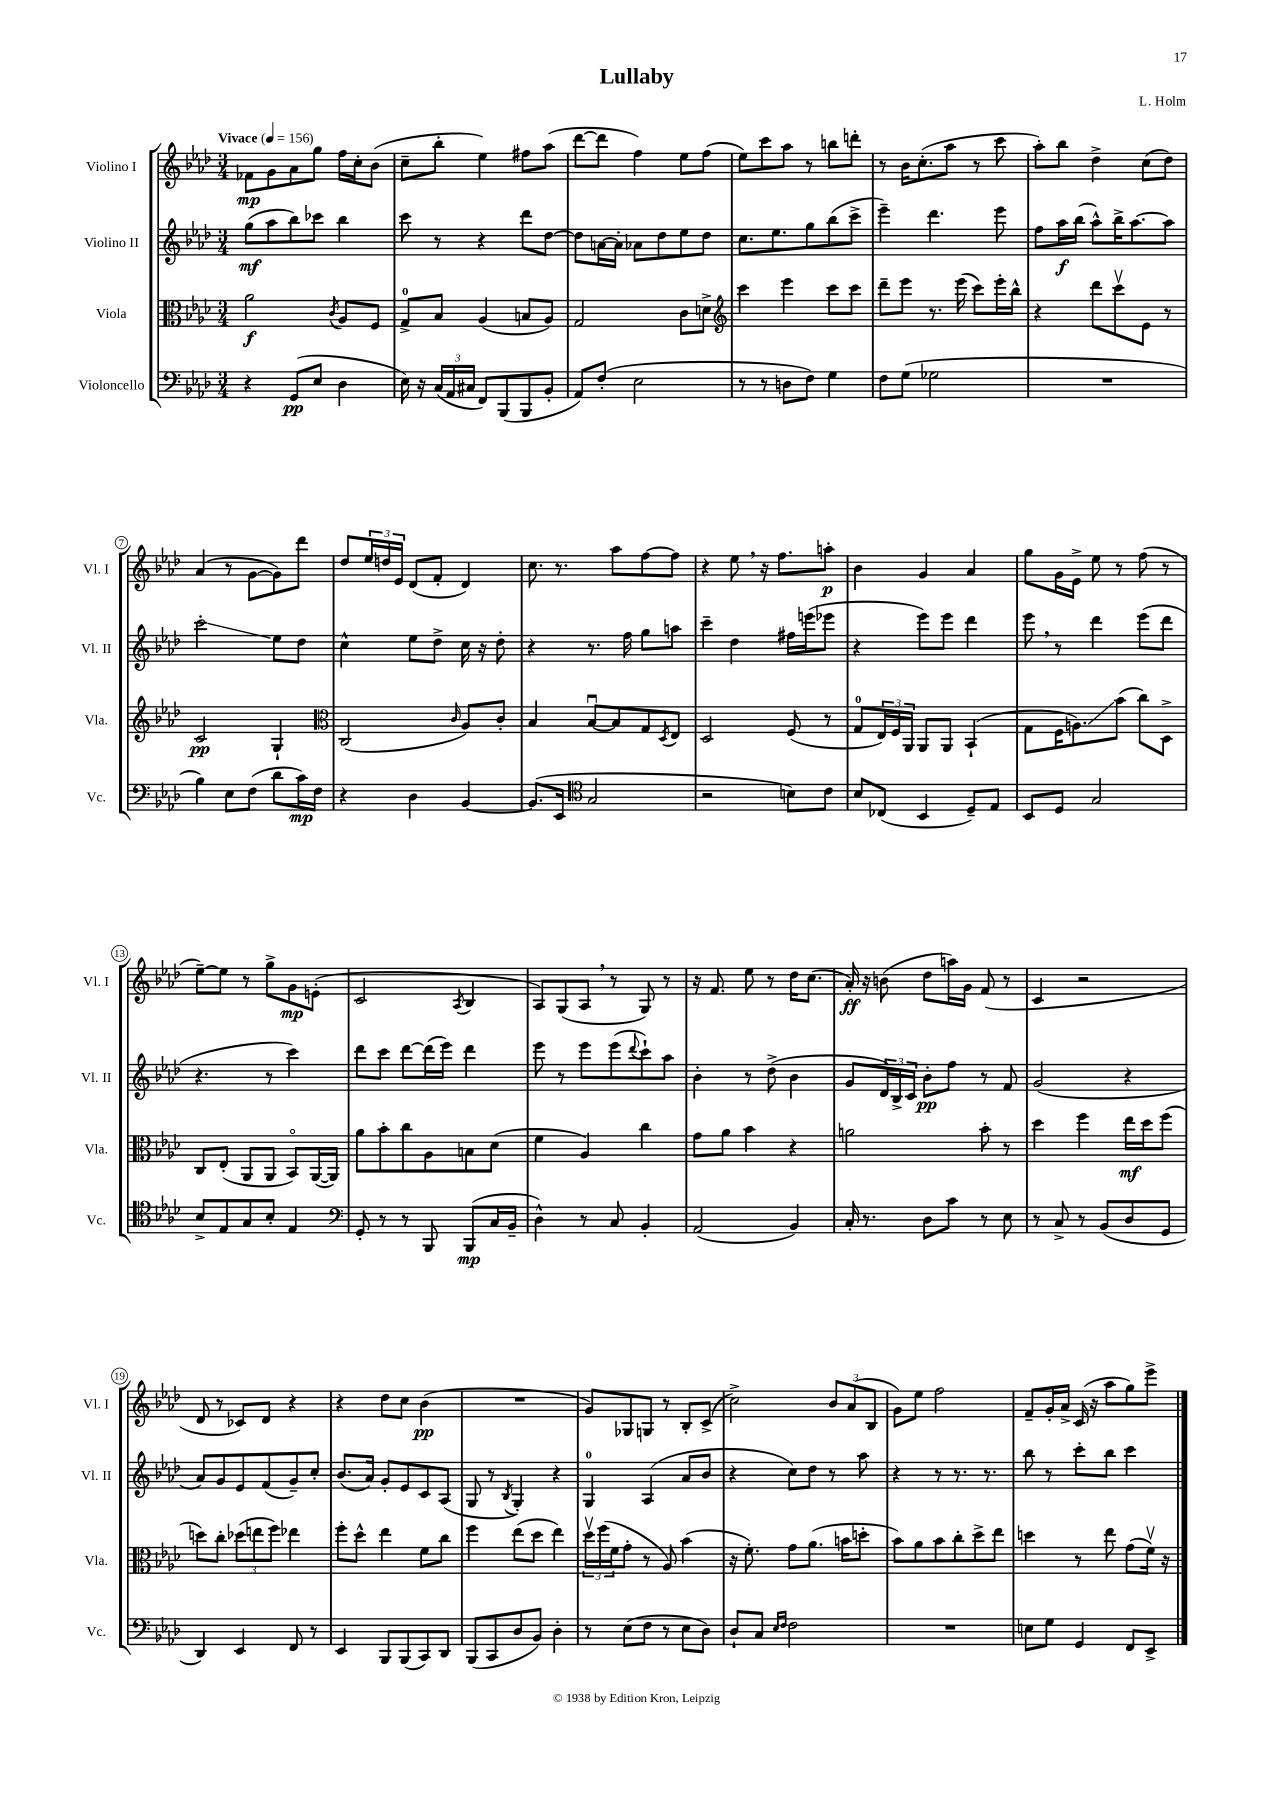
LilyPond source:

\header { title = "Lullaby" composer = "L. Holm" }
<<
\new StaffGroup <<
\new Staff = "s0" \with { instrumentName = "Violino I" shortInstrumentName = "Vl. I" } {
    \clef treble \key aes \major \numericTimeSignature \time 3/4 \tempo "Vivace" 4 = 156
    fes'8\mp g'8 aes'8 g''8 f''16 c''16-. bes'8( |
    c''8-- bes''8-. ees''4) fis''8 aes''8( |
    des'''8~ des'''8 f''4) ees''8 f''8( |
    ees''8) c'''8 aes''8 r8 b''8 d'''8-. |
    r8 bes'16 c''8.-.( aes''8 r8 c'''8 |
    aes''8-.) bes''8 des''4-> c''8( des''8) |
    aes'4( r8 g'8~ g'8) des'''8 |
    des''8 \tuplet 3/2 { ees''16 d''16 ees'16 } des'8( f'8-. des'4) |
    c''8. r8. aes''8 f''8~ f''8 |
    r4 ees''8 \breathe r16 f''8. a''8-.\p |
    bes'4 g'4 aes'4 |
    g''8 g'16 ees'16-> ees''8 r8 f''8( r8 |
    ees''8~--) ees''8 r8 g''8-> g'8\mp e'8-.( |
    c'2 \acciaccatura { aes8 } bes4 |
    aes8) g8( aes8 \breathe r8 g8) r8 |
    r16 f'8. ees''8 r8 des''16 c''8.( |
    aes'16-.\ff) r16 b'8( des''8 a''16) g'16 f'8( r8 |
    c'4 r2 |
    des'8 r8 ces'8) des'8 r4 |
    r4 des''8 c''8 bes'4\pp( |
    R2. |
    g'8) ges8 g8 r8 bes8-. c'8->( |
    c''2->) \tuplet 3/2 { bes'8 aes'8( bes8 } |
    g'8) ees''8 f''2 |
    f'8-- g'16-. aes'16-> c'16( r16 aes''8 g''8) ees'''8-> \bar "|." |
}
\new Staff = "s1" \with { instrumentName = "Violino II" shortInstrumentName = "Vl. II" } {
    \clef treble \key aes \major \numericTimeSignature \time 3/4
    g''8\mf( aes''8 bes''8) ces'''8 bes''4 |
    c'''8 r8 r4 des'''8 des''8~ |
    des''8 a'16~ a'16-. aes'8 des''8 ees''8 des''8 |
    c''8. ees''8. g''8 bes''8( c'''8-> |
    ees'''4--) des'''4. ees'''8 |
    f''8 aes''16\f bes''16( aes''8-^) bes''16-> aes''8.~ aes''8 |
    c'''2-.\glissando ees''8 des''8 |
    c''4-^ ees''8 des''8-> c''16 r16 des''8-. |
    r4 r8. f''16 g''8 a''8 |
    c'''4-- des''4 fis''16 e'''16( ees'''8 |
    r4 ees'''8) ees'''8 des'''4 |
    ees'''8 \breathe r8 des'''4 ees'''8( des'''8 |
    r4. r8 c'''4) |
    des'''8 c'''8 des'''8~ des'''16( ees'''16) des'''4 |
    ees'''8 r8 ees'''8 ees'''8( \appoggiatura { des'''8 } c'''8-!) aes''8 |
    bes'4-. r8 des''8->( bes'4 |
    g'8 \tuplet 3/2 { des'16) bes16-> c'16 } bes'8-.\pp f''8 r8 f'8 |
    g'2( r4 |
    aes'8) g'8 ees'8 f'8( g'8--) c''8-. |
    bes'8.( aes'16) g'8-. ees'8 c'8 aes8( |
    g8 r8 \acciaccatura { bes8 } g4-.) r4 |
    g4-0 aes4( aes'8 bes'8 |
    r4 c''8) des''8 r8 aes''8 |
    r4 r8 r8. r8. |
    bes''8 r8 c'''8-. bes''8 c'''4 \bar "|." |
}
\new Staff = "s2" \with { instrumentName = "Viola" shortInstrumentName = "Vla." } {
    \clef alto \key aes \major \numericTimeSignature \time 3/4
    aes'2\f \acciaccatura { c'8 } aes8 f8 |
    g8-0-> bes8 aes4( b8 aes8) |
    g2 c'8 d'8-> |
    \clef treble c'''4 ees'''4 c'''8 c'''8 |
    des'''8-- ees'''8 r8. ees'''16( c'''8) ees'''16-. bes''16-^ |
    r4 des'''8 c'''8\upbow ees'8 r8 |
    c'2\pp g4-! |
    \clef alto c2( \grace { c'16 } aes8) c'8-. |
    bes4 bes8~\downbow bes8 g8 \acciaccatura { des8 } ees8 |
    des2 f8( r8 |
    g8-0 \tuplet 3/2 { ees16) f16 aes,16 } aes,8 aes,8 bes,4-!( |
    g8 f16 a8.\glissando) bes'8( c''8) des8-> |
    c8 ees8-.( aes,8 aes,8 bes,8\flageolet) aes,16~( aes,16) |
    aes'8 bes'8-. c''8 aes8 b8 des'8( |
    f'4 aes4) c''4 |
    g'8 aes'8 bes'4 r4 |
    a'2 bes'8-. r8 |
    des''4 f''4 ees''16\mf des''16 f''8( |
    d''8) c''8-. \tuplet 3/2 { des''8( e''8 f''8) } ees''4 |
    f''8-. des''8-^ ees''4 f'8 c''8 |
    f''4 ees''8( des''8 ees''4) |
    \tuplet 3/2 { des''16\upbow f''16( f'16 } g'8-. r8 aes8) bes'4( |
    r16 f'8.-.) g'8 aes'8.( b'16 d''8-. |
    bes'8) aes'8 bes'8 c''8-. des''8-> ees''8 |
    d''4 r8 ees''8 g'8( f'16\upbow) r16 \bar "|." |
}
\new Staff = "s3" \with { instrumentName = "Violoncello" shortInstrumentName = "Vc." } {
    \clef bass \key aes \major \numericTimeSignature \time 3/4
    r4 g,8\pp( ees8 des4 |
    ees16) r16 \tuplet 3/2 { c16( aes,16 cis16 } f,8) bes,,8( bes,,8 bes,8-. |
    aes,8) f8-.( ees2 |
    r8 r8 d8 f8) g4 |
    f8 g8( ges2 |
    R2. |
    bes4) ees8 f8( des'8 c'16\mp) f16 |
    r4 des4 bes,4~ |
    bes,8.( ees,16 \clef tenor g2 |
    r2 b8) c'8 |
    bes8 ces8( bes,4 des8--) ees8 |
    bes,8 des8 g2 |
    bes8-> ees8 g8 bes8-. ees4 |
    \clef bass g,8-. r8 r8 bes,,8 bes,,8\mp( c16 bes,16-- |
    des4-^) r8 c8 bes,4-. |
    aes,2( bes,4) |
    c16-. r8. des8 c'8 r8 ees8 |
    r8 c8-> r8 bes,8( des8 g,8 |
    des,4) ees,4 f,8 r8 |
    ees,4 bes,,8 bes,,8( c,8) des,8 |
    bes,,8( c,8 des8 bes,8) des4-. |
    r8 ees8( f8 r8 ees8 des8) |
    des8-! c8 \grace { ees16 f16 } f2 |
    R2. |
    e8 g8 g,4 f,8 ees,8-> \bar "|." |
}
>>
>>
\layout { \context { \Score \override BarNumber.stencil = #(make-stencil-circler 0.1 0.3 ly:text-interface::print) } }
